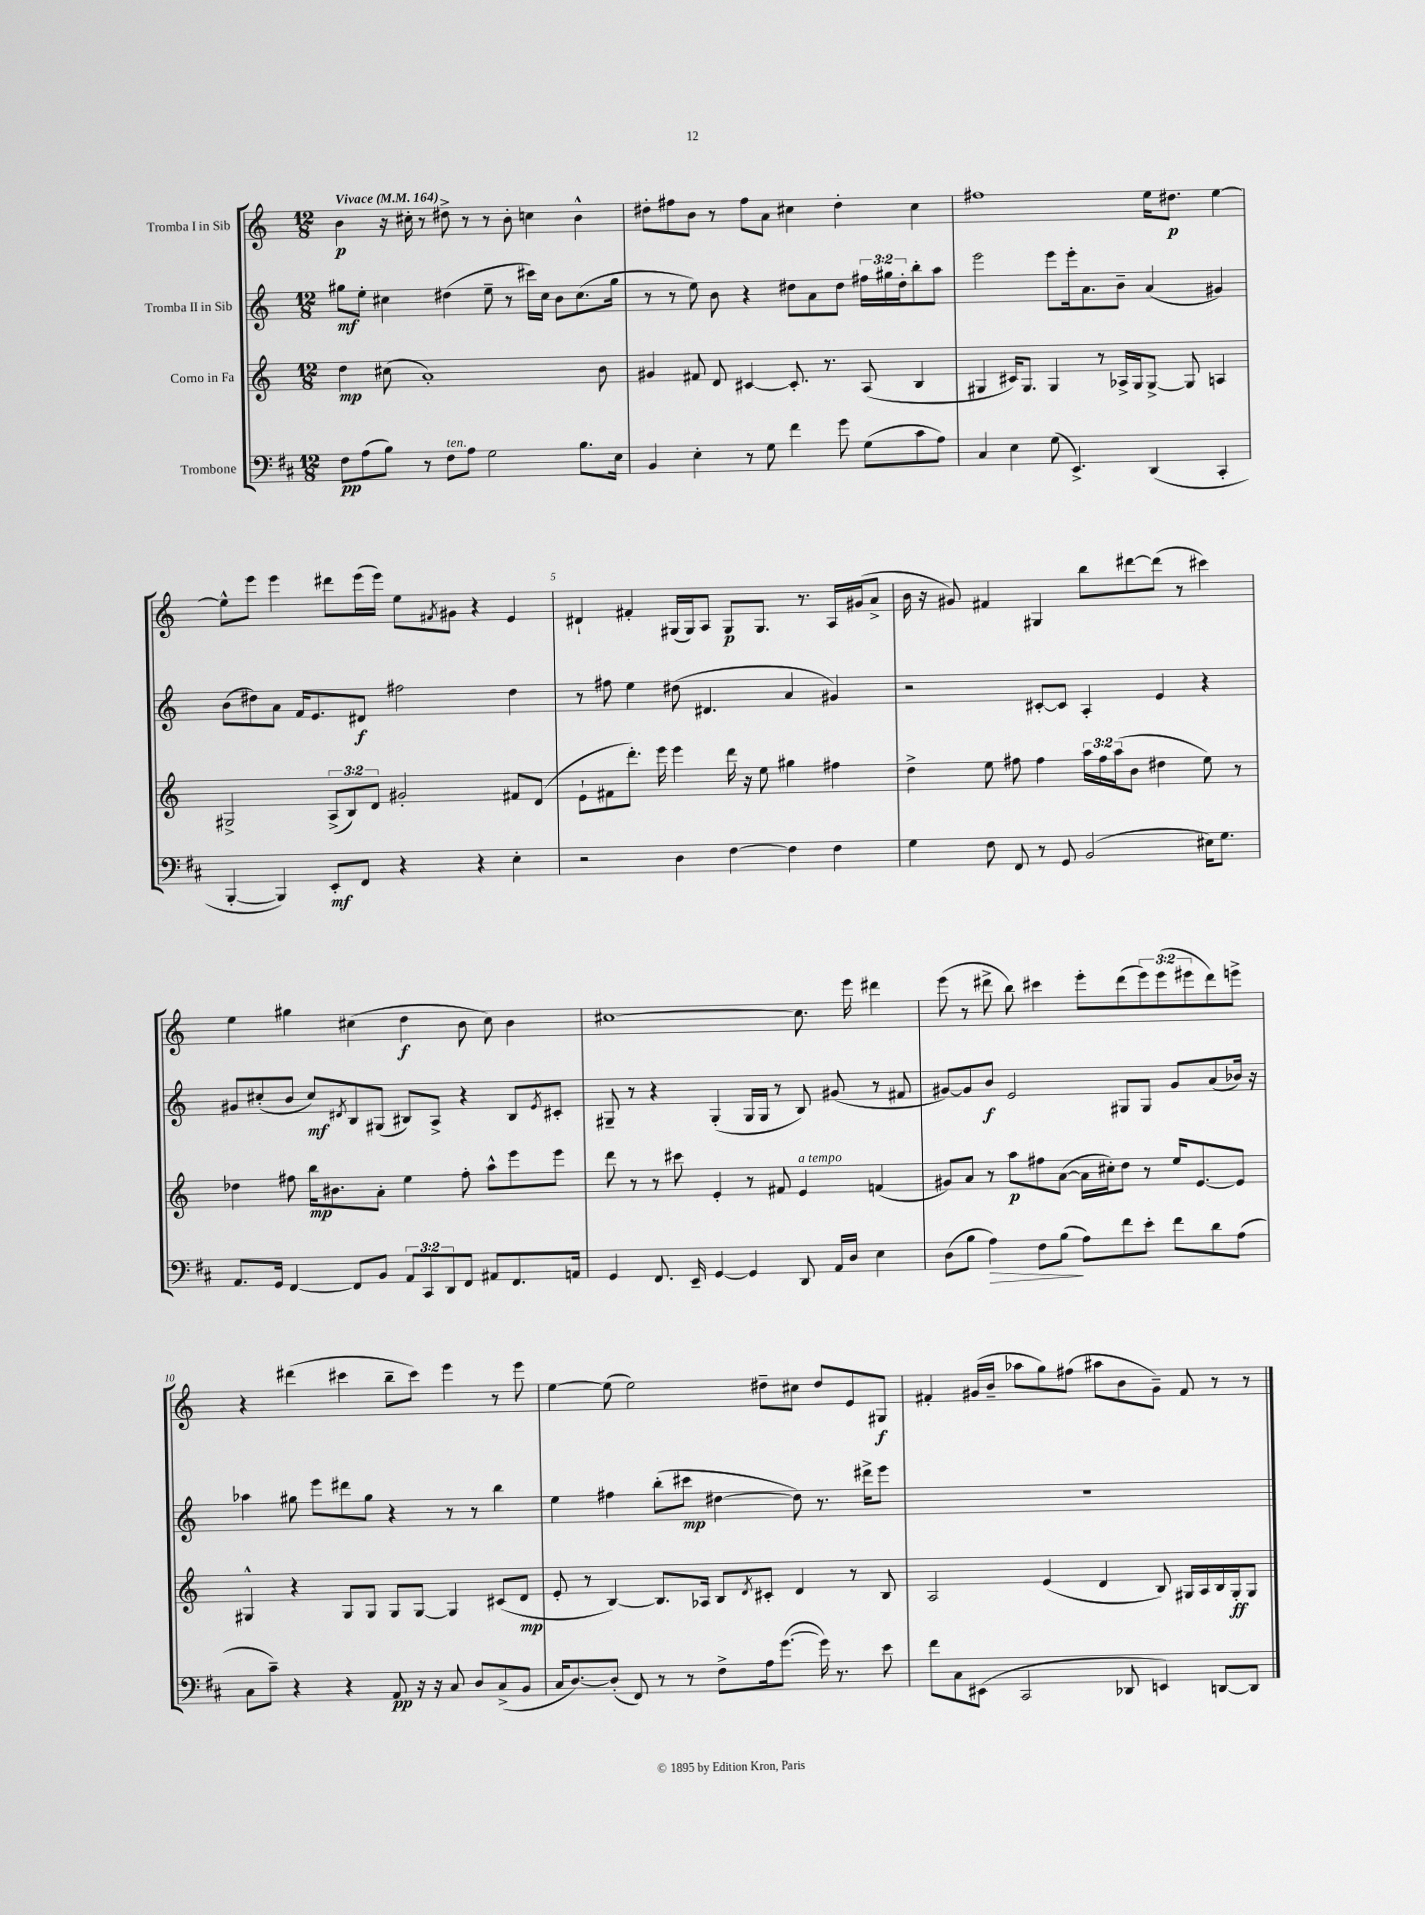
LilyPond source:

<<
\new StaffGroup <<
\new Staff = "s0" \with { instrumentName = "Tromba I in Sib" } {
    \clef treble \key c \major \numericTimeSignature \time 12/8 \override Staff.TupletNumber.text = #tuplet-number::calc-fraction-text \tempo "Vivace" 4 = 164
    b'4\p r16 cis''16-. r8 dis''8-> r8 r8 b'8-. c''4 b'4-^ |
    dis''8-. fis''8 b'8 r8 fis''8 a'8 cis''4 dis''4-. cis''4 |
    fis''1 e''16 dis''8.\p e''4~ |
    e''8-^ e'''8 e'''4 dis'''8 e'''16( e'''16) e''8 \acciaccatura { fis'8 } gis'8 r4 e'4 |
    dis'4-! fis'4-. gis16( gis16) a8 gis8\p gis8. r8. a16 gis'16( a'8-> |
    b'16 r16 gis'8) fis'4 gis4 b''8 dis'''8~ dis'''8( r8 cis'''4) |
    e''4 gis''4 cis''4( d''4\f b'8 cis''8) b'4 |
    cis''1~ cis''8. e'''16 dis'''4 |
    e'''8( r8 dis'''8-> b''8) cis'''4 e'''8-. dis'''8( \tuplet 3/2 { e'''8) e'''8( eis'''8 } dis'''8) e'''8-> |
    r4 dis'''4( cis'''4 b''8-- cis'''8) e'''4 r8 e'''8 |
    e''4~ e''8( e''2) dis''8-- cis''8 dis''8 e'8 gis8\f |
    fis'4-. gis'16( b'16-- aes''8 g''8) fis''8( ais''8 b'8 gis'8--) fis'8 r8 r8 \bar "|." |
}
\new Staff = "s1" \with { instrumentName = "Tromba II in Sib" } {
    \clef treble \key c \major \numericTimeSignature \time 12/8 \override Staff.TupletNumber.text = #tuplet-number::calc-fraction-text
    gis''8\mf e''8-. cis''4 dis''4( e''8-- r8 cis'''16) cis''16 b'8 cis''8.( gis''16 |
    r8 r8 e''8) b'8 r4 dis''8 a'8 dis''8 \tuplet 3/2 { fis''16 gis''16 dis''16-. } b''8-. a''8 |
    e'''2 e'''8 e'''16-. a'8. b'8-- a'4( gis'4) |
    b'8( dis''8) a'8 f'16 e'8. dis'8\f fis''2 dis''4 |
    r8 fis''8 e''4 dis''8( dis'4. a'4 gis'4) |
    r2 cis'8~-. cis'8 a4-. e'4 r4 |
    gis'8 cis''8-.( b'8 cis''8\mf) \acciaccatura { dis'8 } b8 gis8( bis8) a8-> r4 bis8 \acciaccatura { e'8 } cis'8-. |
    gis8-- r8 r4 gis4-.( gis16 gis16 r8 b8) gis'8( r8 fis'8 |
    gis'8~) gis'8 b'8\f e'2 gis8 gis8 gis'8 a'8( bes'16) r16 |
    aes''4 gis''8 e'''8 dis'''8 gis''8 r4 r8 r8 b''4 |
    e''4 fis''4 b''8-.( cis'''8\mp dis''4~ dis''8) r8. dis'''16-> e'''8 |
    R1. \bar "|." |
}
\new Staff = "s2" \with { instrumentName = "Corno in Fa" } {
    \clef treble \key c \major \numericTimeSignature \time 12/8 \override Staff.TupletNumber.text = #tuplet-number::calc-fraction-text
    d''4\mp cis''8( a'1-.) b'8 |
    gis'4 fis'8 d'8 cis'4~ cis'8.-. r8. a8( b4 |
    gis4 cis'16) gis8. gis4 r8 aes16-> gis16 gis8~-> gis8 a4 |
    gis2-> \tuplet 3/2 { a8->( b8) d'8 } gis'2-. fis'8 d'8( |
    e'8-! fis'8 d'''8.-.) e'''16 e'''4 d'''16 r16 e''8 gis''4 fis''4 |
    d''4-> e''8 fis''8 fis''4 \tuplet 3/2 { a''16 fis''16 a''16( } b'8 dis''4 e''8) r8 |
    des''4 fis''8 b''16\mp bis'8. a'8-. e''4 fis''8-. a''8-^ e'''8 e'''8 |
    d'''8 r8 r8 cis'''8 e'4-. r8 fis'8 e'4^\markup { \italic "a tempo" } f'4( |
    gis'8) a'8 r8 a''8\p fis''8 a'8~( a'16 cis''16-.) d''8 r8 e''16 e'8.~ e'8 |
    gis4-^ r4 gis8 gis8 gis8 gis8~ gis4 cis'8( d'8\mp |
    e'8-. r8 b4~) b8. aes16 b8 \acciaccatura { d'8 } cis'8-. d'4 r8 b8 |
    a2 e'4( d'4 b8) gis16 a16 b16 gis16-.\ff gis8 \bar "|." |
}
\new Staff = "s3" \with { instrumentName = "Trombone" } {
    \clef bass \key d \major \numericTimeSignature \time 12/8 \override Staff.TupletNumber.text = #tuplet-number::calc-fraction-text
    fis8\pp a8( b8) r8 fis8^\markup { \italic "ten." } a8 g2 b8. e16 |
    b,4 e4-. r8 g8 fis'4 g'8 g8( cis'8 a8) |
    cis4 e4 g8( e,4.->) d,4( cis,4-. |
    b,,4~-. b,,4) e,8-.\mf fis,8 r4 r4 e4-. |
    r2 d4 fis4~ fis4 fis4 |
    g4 fis8 fis,8 r8 g,8 b,2( eis16) g8. |
    a,8. g,16 fis,4~ fis,8 b,8 \tuplet 3/2 { a,8 cis,8 d,8 } fis,8 ais,8 fis,8. a,16 |
    g,4 fis,8. e,16-- g,4~ g,4 d,8 a,16 d16 e4 |
    d8( b8 a4\>) fis8 b8\!( a8) fis'8 e'8-. fis'8 d'8 a8( |
    cis8 cis'8--) r4 r4 a,8\pp r16 r16 cis8 d8 cis8->( b,8 |
    cis16 d8.~) d8-.( fis,8) r8 r8 fis8-> a16 g'8.~( g'16) r8. e'8 |
    fis'8 cis8 eis,8( cis,2 des,8 e,4) d,8~ d,8 \bar "|." |
}
>>
>>
\layout { \context { \Score \override BarNumber.break-visibility = ##(#f #t #t) barNumberVisibility = #(every-nth-bar-number-visible 5) } }
